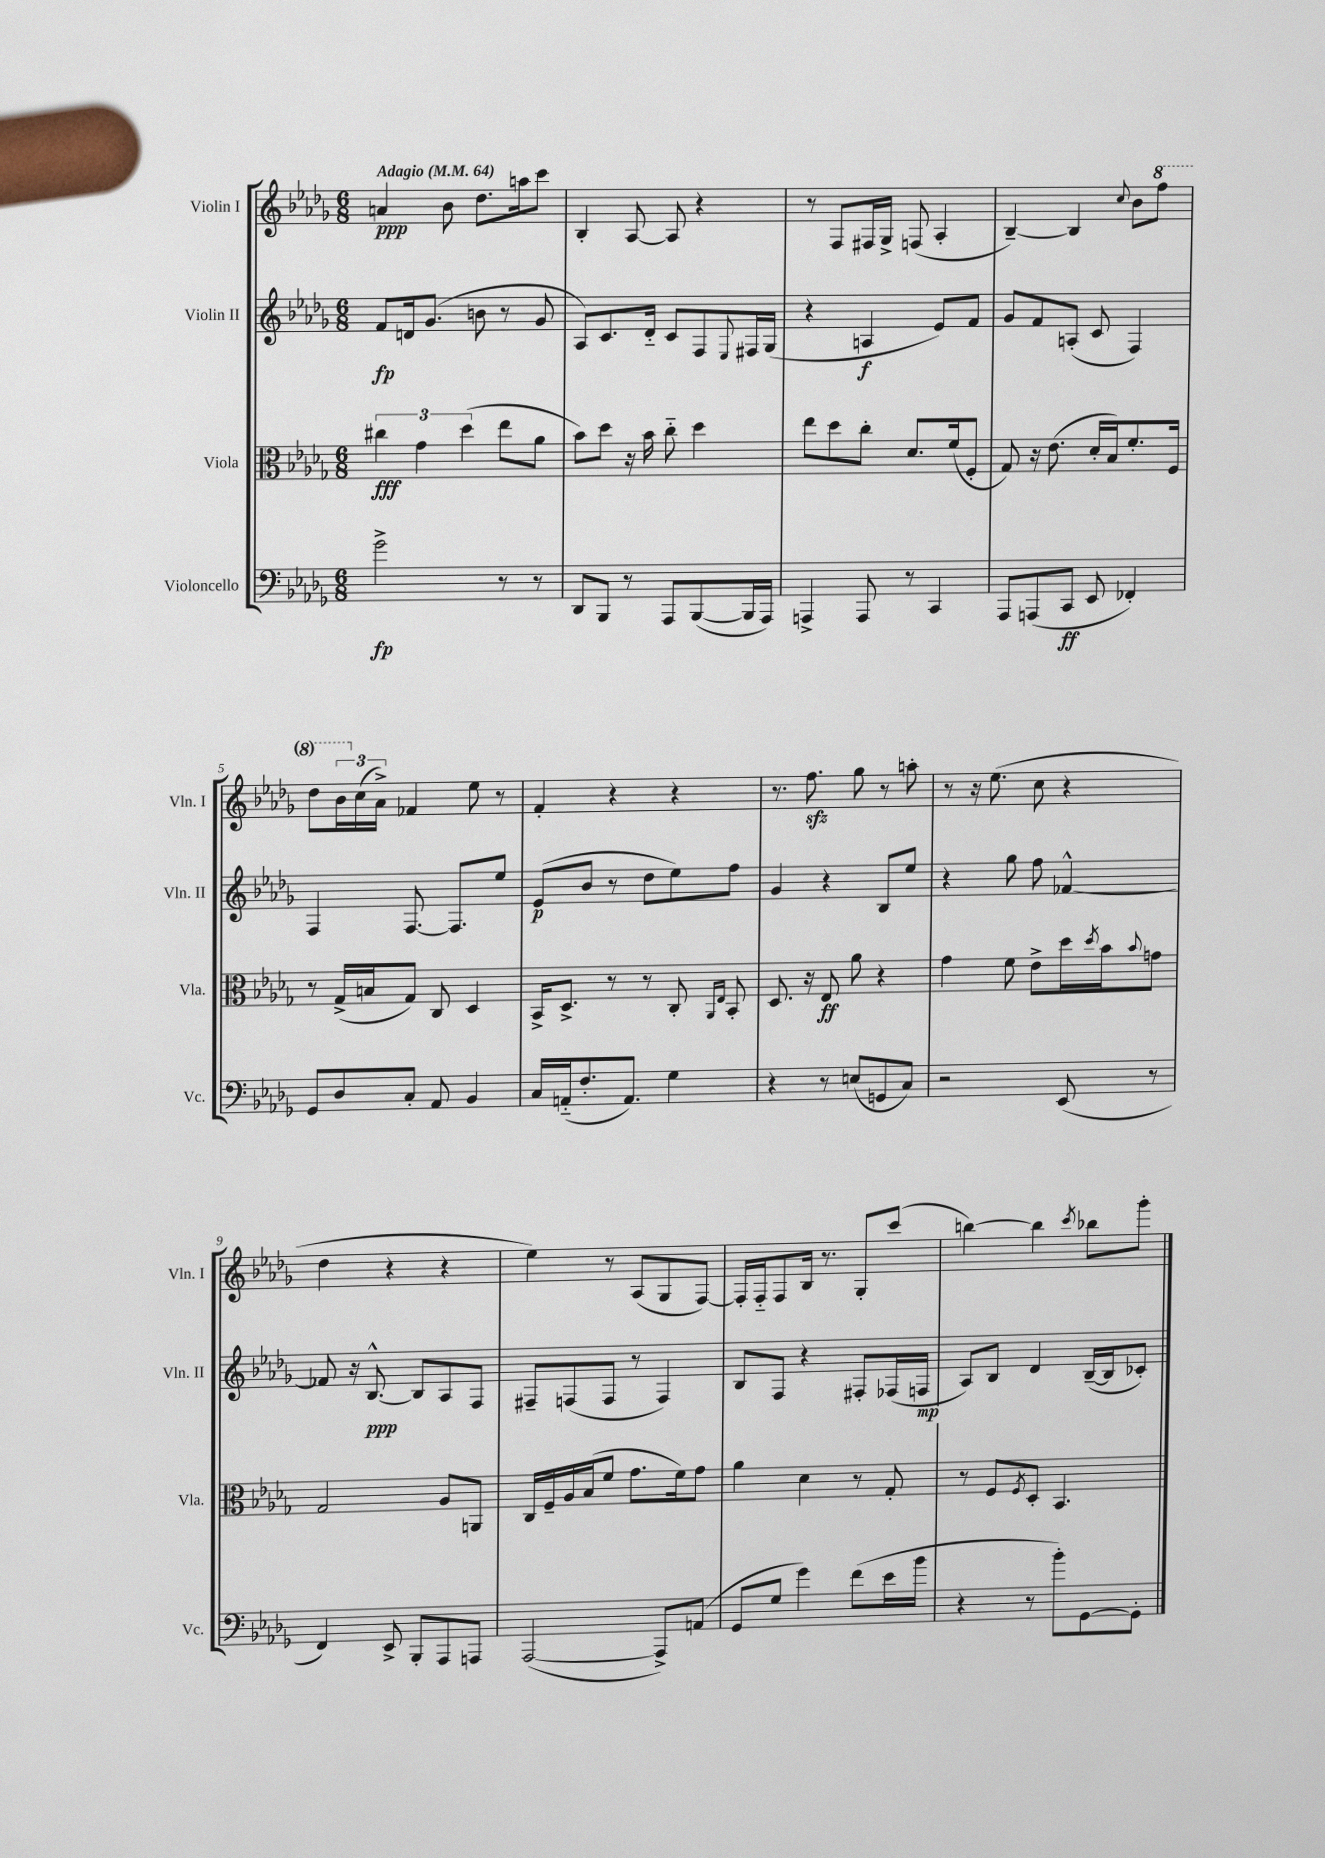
<<
\new StaffGroup <<
\new Staff = "s0" \with { instrumentName = "Violin I" shortInstrumentName = "Vln. I" } {
    \clef treble \key des \major \numericTimeSignature \time 6/8 \tempo "Adagio" 4 = 64
    a'4\ppp bes'8 des''8. a''16 c'''8 |
    bes4-. aes8~ aes8 r4 |
    r8 f8 fis16 ges16-> f8( aes4-. |
    bes4~--) bes4 \appoggiatura { c''8 } bes'8 \ottava #1 f'''8 |
    des'''8 \tuplet 3/2 { bes''16 \ottava #0 c''16( aes'16->) } fes'4 ees''8 r8 |
    f'4-. r4 r4 |
    r8. f''8.\sfz ges''8 r8 a''8-. |
    r8 r16 ees''8.( c''8 r4 |
    des''4 r4 r4 |
    ees''4) r8 aes8( ges8 f8~) |
    f16-. f16-_ f8 bes16 r8. ges8-. c'''8( |
    b''4~) b''4 \acciaccatura { c'''8 } bes''8 ges'''8-. \bar "|." |
}
\new Staff = "s1" \with { instrumentName = "Violin II" shortInstrumentName = "Vln. II" } {
    \clef treble \key des \major \numericTimeSignature \time 6/8
    f'8\fp d'16 ges'8.( b'8 r8 ges'8 |
    aes8) c'8. des'16-_ c'8 f8 \appoggiatura { ees8 } fis16 ges16( |
    r4 a4\f ees'8) f'8 |
    ges'8 f'8 a8-.( c'8 f4) |
    f4 f8.~ f8. ees''8 |
    ees'8\p( bes'8 r8 des''8 ees''8) f''8 |
    ges'4 r4 bes8 ees''8 |
    r4 ges''8 f''8 fes'4~-^ |
    fes'8 r16 bes8.~-^\ppp bes8 aes8 f8 |
    fis8-- f8( f8 r8 f4) |
    bes8 f8 r4 fis8-. fes16( f16\mp |
    aes8) bes8 des'4 bes16~--( bes16 ces'8-.) \bar "|." |
}
\new Staff = "s2" \with { instrumentName = "Viola" shortInstrumentName = "Vla." } {
    \clef alto \key des \major \numericTimeSignature \time 6/8
    \tuplet 3/2 { cis''4\fff ges'4 des''4( } ees''8 aes'8 |
    bes'8) des''8 r16 bes'16 c''8-_ des''4 |
    ees''8 des''8 c''8-. des'8. f'16( f8-. |
    ges8) r16 ees'8.( des'16-. bes16) f'8.-. f16 |
    r8 ges16->( b16 ges8) c8 des4 |
    bes,16-> des8.-> r8 r8 c8-. \grace { aes,16 ees16 } bes,8-. |
    des8. r16 ees8\ff aes'8 r4 |
    ges'4 f'8 ees'8-> des''16 \acciaccatura { des''8 } bes'16 \appoggiatura { bes'8 } g'8 |
    ges2 aes8 a,8 |
    c16 f16-- aes16 bes16( f'8 ges'8. f'16) ges'8 |
    aes'4 des'4 r8 ges8-. |
    r8 f8 \acciaccatura { f8 } des8-. bes,4. \bar "|." |
}
\new Staff = "s3" \with { instrumentName = "Violoncello" shortInstrumentName = "Vc." } {
    \clef bass \key des \major \numericTimeSignature \time 6/8
    ges'2->\fp r8 r8 |
    des,8 bes,,8 r8 aes,,8 bes,,8~( bes,,16 aes,,16) |
    a,,4-> a,,8 r8 c,4 |
    aes,,8 a,,8( c,8\ff ees,8 fes,4-.) |
    ges,8 des8 c8-. aes,8 bes,4 |
    c16 a,16-_( f8.-. a,8.) ges4 |
    r4 r8 e8( g,8 c8) |
    r2 ees,8( r8 |
    f,4) ees,8-> bes,,8-. aes,,8 a,,8 |
    aes,,2~( aes,,8->) a,8( |
    ges,8 ges8 ges'4) f'8( ees'16 bes'16 |
    r4 r8 bes'8-.) ges,8~ ges,8-. \bar "|." |
}
>>
>>
